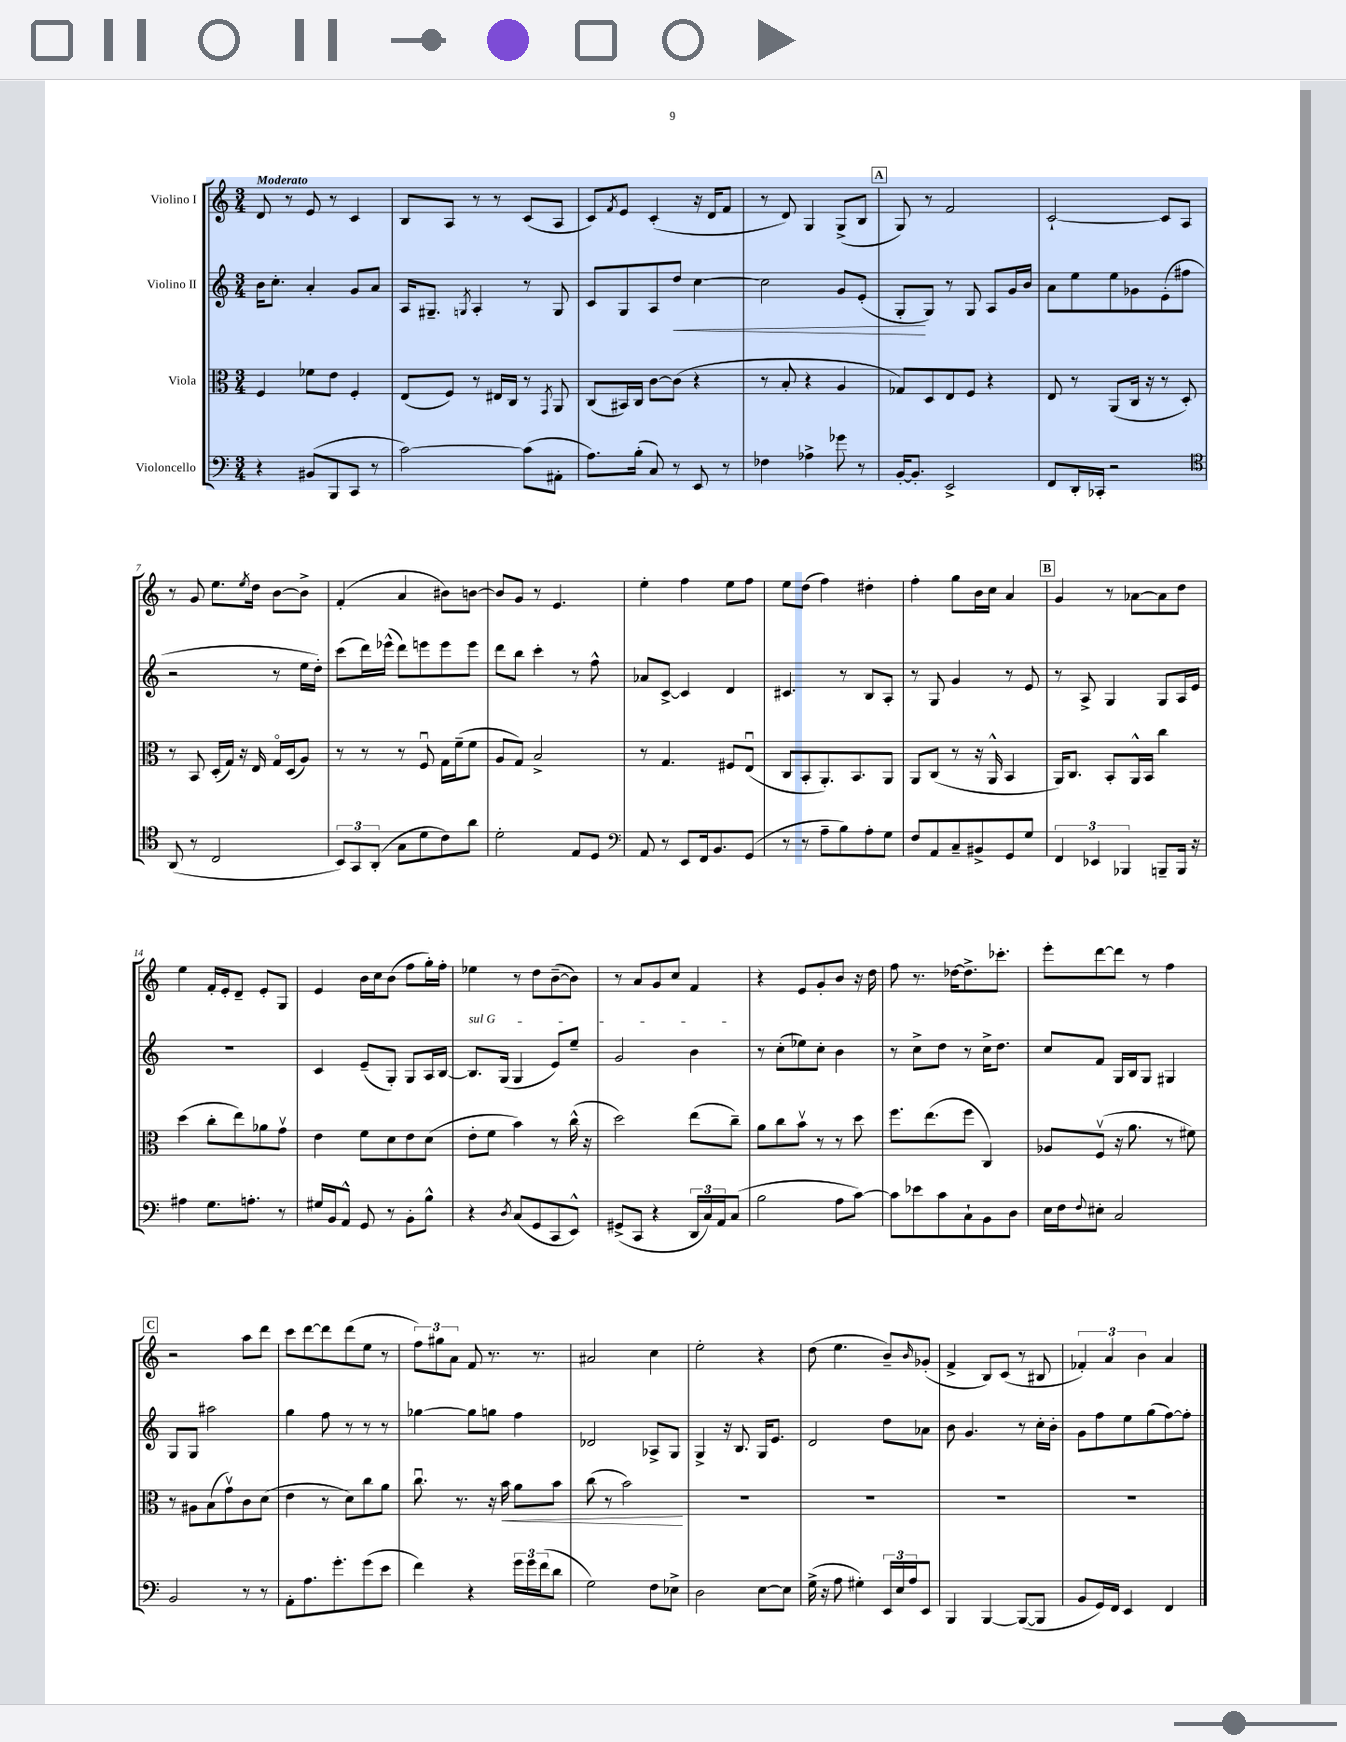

**kern	**kern	**dynam	**kern	**dynam	**kern
*part4	*part3	*part3	*part2	*part2	*part1
*staff4	*staff3	*staff3	*staff2	*staff2	*staff1
*I"Violoncello	*I"Viola	*	*I"Violino II	*	*I"Violino I
*clefF4	*clefC3	*	*clefG2	*	*clefG2
*k[]	*k[]	*	*k[]	*	*k[]
*M3/4	*M3/4	*	*M3/4	*	*M3/4
=1	=1	=1	=1	=1	=1
!	!	!	!	!	!LO:TX:a:B:t=Moderato
4r	4F/	.	16b\KL	.	8d/
.	.	.	8.cc'\J	.	.
.	.	.	.	.	8r
(8BB#X/L	8f-X\L	.	4a'/	.	8e/
8BBB/	8e\J	.	.	.	8r
8CC/J	4F'/	.	8g/L	.	4c/
8r	.	.	8a/J	.	.
=2	=2	=2	=2	=2	=2
[2c\)	(8E/L	.	16A/KL	.	8B/L
.	.	.	8.G#X~/J	.	.
.	8F/J)	.	.	.	8A/J
.	.	.	8qGn/	.	.
.	8r	.	4A'/	.	8r
.	16E#X/LL	.	.	.	8r
.	16C/JJ	.	.	.	.
(8c\L]	8r	.	8r	.	(8c/L
.	8qGG/	.	.	.	.
8AA#X'\J	8AA/	.	8G/	.	8A/J
=3	=3	=3	=3	=3	=3
8.A\L)	(8C/L	.	8c/L	.	8c/L)
.	.	.	.	.	8qf/
.	16BB#X/L)	.	8G/	.	8e/J
(16B'\Jk	16C/JJ	.	.	.	.
8C/)	[8c\L	.	8A/	.	(4c'/
!	!	!	!	!LO:HP:b	!
8r	(8c\J]	.	8dd/J	<	.
8EE/	4r	.	[4cc\	.	16r
.	.	.	.	.	16d/KL
8r	.	.	.	.	8f/J
=4	=4	=4	=4	=4	=4
4F-X\	8r	.	2cc\]	.	8r
.	8B'/	.	.	.	8d/)
4A-X^\	4r	.	.	.	4G/
8g-X\	4A/	.	8g/L	.	(8G^/L
8r	.	.	(8e'/J	.	8B/J
!!LO:REH:place=s1:t=A
=5	=5	=5	=5	=5	=5
[16BB'/KL	8G-X/L)	.	8G'/L	.	8G/)
8.BB'/J]	.	.	.	.	.
.	8D/	.	8G/J)	[	8r
2EE^/	8E/	.	8r	.	2f/
.	8F/J	.	8G/	.	.
.	4r	.	8A/L	.	.
.	.	.	16g/L	.	.
.	.	.	16b/JJ	.	.
=6	=6	=6	=6	=6	=6
8FF/L	8E/	.	8a\L	.	[2c`/
16DD'/L	8r	.	8ee\	.	.
16CC-X'/JJ	.	.	.	.	.
2r	(8AA/L	.	8ee\	.	.
.	16C/Jk	.	8g-X\	.	.
.	16r	.	.	.	.
.	8r	.	(8e'\	.	8c/L]
.	8D'/)	.	8ff#X\J	.	8A/J
!!LO:LB:g=z
=7	=7	=7	=7	=7	=7
*clefC4	*	*	*	*	*
(8AA/	8r	.	2r	.	8r
8r	8BB/	.	.	.	8g/
2C/	(16D'/LL	.	.	.	8.ee\L
.	16G/JJ)	.	.	.	.
.	16r	.	.	.	.
.	.	.	.	.	8qee/
.	16E/	.	.	.	16dd\Jk
.	16G/LL	.	8r	.	[8b\L
.	(16D/J	.	.	.	.
.	8A/J)	.	16ee\LL	.	8b^\J]
.	.	.	16dd'\JJ)	.	.
=8	=8	=8	=8	=8	=8
12BB/L)	8r	.	(8ccc\L	.	(4f'/
12GG/	.	.	.	.	.
.	8r	.	16ddd\L)	.	.
(12AA'/J	.	.	.	.	.
.	.	.	(16eee-X^^\JJ	.	.
8G\L	8r	.	8ddd\L)	.	4a/
8d\	8Fu/	.	8eeen\	.	.
8c\)	16G\LL	.	8eee\	.	8b#X\L)
.	(16f~\J	.	.	.	.
8a\J	8f\J	.	8eee\J	.	[8bn\J
=9	=9	=9	=9	=9	=9
2d'\	8A/L	.	8ddd\L	.	8b/L]
.	8G/J)	.	8bb\J	.	8g/J
.	2B^/	.	4ccc'\	.	8r
.	.	.	.	.	4.e/
8E/L	.	.	8r	.	.
8D/J	.	.	8ff^^\	.	.
=10	=10	=10	=10	=10	=10
*clefF4	*	*	*	*	*
8AA/	8r	.	8a-X/L	.	4ee'\
8r	4.G/	.	[8c^/J	.	.
8EE/L	.	.	4c/]	.	4ff\
16FF/k	.	.	.	.	.
8.BB/	.	.	.	.	.
.	8F#X/L	.	4d/	.	8ee\L
(8GG/J	(8Eu/J	.	.	.	8ff\J
=11	=11	=11	=11	=11	=11
8r	8C/L	.	4.c#X/	.	8ee\L
8r	8BB'/	.	.	.	(8dd\J
8A~\L	8.AA'/)	.	.	.	4ff\)
8B\)	.	.	8r	.	.
.	8.BB/	.	.	.	.
8A'\	.	.	8B/L	.	4dd#X'\
8G\J	8AA/J	.	8A'/J	.	.
=12	=12	=12	=12	=12	=12
8F/L	8AA/L	.	8r	.	4ff'\
8AA/	(8C/J	.	8G/	.	.
8C~/	8r	.	4g/	.	8gg\L
8BB#X^/	16r	.	.	.	16b\L
.	16AA^^/	.	.	.	16cc\JJ
8GG/	4BB/	.	8r	.	4a/
8G/J	.	.	8e/	.	.
!!LO:REH:place=s1:t=B
=13	=13	=13	=13	=13	=13
6FF/	16AA/KL)	.	8r	.	4g/
.	8.C/J	.	.	.	.
.	.	.	8A^/	.	.
6EE-X/	.	.	.	.	.
.	8BB'/L	.	4G/	.	8r
6BBB-X/	.	.	.	.	.
.	16AA^^/L	.	.	.	[8a-X\L
.	16BB/JJ	.	.	.	.
8BBBn~/L	4cc\	.	8G/L	.	8a-\]
16BBB/Jk	.	.	16A/L	.	8dd\J
16r	.	.	16e/JJ	.	.
!!LO:LB:g=z
=14	=14	=14	=14	=14	=14
4A#X\	(4dd\	.	2.r	.	4ee\
8.G\L	8cc'\L	.	.	.	16f'/LL
.	.	.	.	.	16e'/J
.	8ee\)	.	.	.	8d~/J
8.An'\J	.	.	.	.	.
.	8a-X\	.	.	.	8e'/L
8r	8gv\J	.	.	.	8G/J
=15	=15	=15	=15	=15	=15
16G#X/LL	4e\	.	4c/	.	4e/
16BB/J	.	.	.	.	.
8AA^^/J	.	.	.	.	.
8GG/	8f\L	.	(8e~/L	.	16b\LL
.	.	.	.	.	16cc\J
8r	8d\	.	8G'/J)	.	(8b\J
8BB'\L	8e\	.	8G/L	.	8ff\L
8B^^\J	(8d\J	.	16A/L	.	16gg'\L)
.	.	.	[16B/JJ	.	16ff'\JJ
=16	=16	=16	=16	=16	=16
!	!	!	!LO:TX:a:i:t=sul G	!	!
4r	8e'\L	.	8.B/L]	.	4ee-X\
.	8f\J	.	.	.	.
.	.	.	(16G/Jk	.	.
8qD/	.	.	.	.	.
(8C/L	4b\)	.	4G/	.	8r
8GG/	.	.	.	.	8dd\L
8CC/	8r	.	8e/L)	.	([8b~\
8EE^^/J)	(16cc^^\	.	8ee~/J	.	8b\J])
.	16r	.	.	.	.
=17	=17	=17	=17	=17	=17
(8GG#X^/L	2dd\)	.	2g/	.	8r
8CC/J	.	.	.	.	8a/L
4r	.	.	.	.	8g/
.	.	.	.	.	8cc/J
24DD/LL	(8ee\L	.	4b\	.	4f/
24C/)	.	.	.	.	.
24AA/J	.	.	.	.	.
(8C/J	8cc~\J)	.	.	.	.
=18	=18	=18	=18	=18	=18
2B\	8a\L	.	8r	.	4r
.	8cc\	.	(8cc'\L	.	.
.	8bv\J	.	8ee-X\)	.	8e/L
.	8r	.	8cc'\J	.	8g'/
8A\L	8r	.	4b\	.	8b/J
[8c\J)	8dd\	.	.	.	16r
.	.	.	.	.	16dd\
=19	=19	=19	=19	=19	=19
8c\L]	8.ff\L	.	8r	.	8ff\
8e-X\	.	.	8cc^\L	.	8.r
.	(8.ee\	.	.	.	.
8c\	.	.	8dd\J	.	.
.	.	.	.	.	[16dd-X\KL
8C`\	8ff\J	.	8r	.	8.dd-^\]
8BB\	4C/)	.	16cc^\KL	.	.
.	.	.	8.dd\J	.	8.ccc-X'\J
8D\J	.	.	.	.	.
=20	=20	=20	=20	=20	=20
16E\LL	8A-X/L	.	8cc/L	.	8eee'\L
16F\J	.	.	.	.	.
8qqF/	.	.	.	.	.
8E#X'\J	(8Fv/J	.	8f/J	.	[8ddd\
2C/	16r	.	16G/LL	.	8ddd\J]
.	8.a\	.	16B/J	.	.
.	.	.	8G/J	.	8r
.	8r	.	4G#X/	.	4ff\
.	8f#X\)	.	.	.	.
!!LO:LB:g=z
!!LO:REH:place=s1:t=C
=21	=21	=21	=21	=21	=21
2BB/	8r	.	8G/L	.	2r
.	8A#X\L	.	8G/J	.	.
.	(8B\	.	2aa#X\	.	.
.	8gv\)	.	.	.	.
8r	8c\	.	.	.	8aa\L
8r	(8d\J	.	.	.	8ddd\J
=22	=22	=22	=22	=22	=22
8AA'\L	4e\	.	4gg\	.	8ccc\L
8.A\	.	.	.	.	[8ddd\
.	8r	.	8ff\	.	8ddd\]
8.g'\	.	.	.	.	.
.	8d\L)	.	8r	.	(8ddd\
(8g\	8cc\	.	8r	.	8ee\J
8e\J	8a\J	.	8r	.	8r
=23	=23	=23	=23	=23	=23
4f\)	8.ccu\	.	[4gg-X\	.	12ff\L)
.	.	.	.	.	12gg#X\
.	.	.	.	.	12a\J
.	8.r	.	.	.	.
4r	.	.	8gg-\L]	.	8f/
.	16r	.	8ggn\J	.	8.r
!	!	!LO:HP:b	!	!	!
.	16b\	<	.	.	.
24g\LL	8a\L	.	4ff\	.	.
24g\	.	.	.	.	.
.	.	.	.	.	8.r
(24f\J	.	.	.	.	.
8d\J	8b\J	.	.	.	.
=24	=24	=24	=24	=24	=24
2G\)	(8cc\	.	2d-X/	.	2a#X/
.	8r	.	.	.	.
.	2b\)	.	.	.	.
8F\L	.	.	8A-X^/L	.	4cc\
8E-X^\J	.	.	8G/J	.	.
.	.	[	.	.	.
=25	=25	=25	=25	=25	=25
2D\	2.r	.	4G^/	.	2ee'\
.	.	.	16r	.	.
.	.	.	8.B/	.	.
[8E\L	.	.	16G/KL	.	4r
.	.	.	8.e/J	.	.
8E\J]	.	.	.	.	.
=26	=26	=26	=26	=26	=26
(16G^\	2.r	.	2d/	.	(8dd\
16r	.	.	.	.	.
8A\	.	.	.	.	4.ee\
4G#X'\)	.	.	.	.	.
24EE/LL	.	.	8dd\L	.	8b~/L)
24E/	.	.	.	.	.
24A/J	.	.	.	.	.
.	.	.	.	.	16qqb/
8EE/J	.	.	8a-X\J	.	(8g-X'/J
=27	=27	=27	=27	=27	=27
4BBB/	2.r	.	8b\	.	4f^/
.	.	.	4.g/	.	.
[4BBB/	.	.	.	.	8B/L)
.	.	.	.	.	(8c/J
(8BBB/L_	.	.	8r	.	8r
8BBB/J]	.	.	16cc'\LL	.	8B#X/
.	.	.	16b'\JJ	.	.
=28	=28	=28	=28	=28	=28
8BB/L	2.r	.	8g\L	.	6f-X'/)
16GG/L)	.	.	8ff\	.	.
.	.	.	.	.	6a/
16FF/JJ	.	.	.	.	.
4EE/	.	.	8ee\	.	.
.	.	.	.	.	6b\
.	.	.	(8gg\	.	.
4FF/	.	.	[8ff\)	.	4a/
.	.	.	8ff'\J]	.	.
==	==	==	==	==	==
*-	*-	*-	*-	*-	*-
